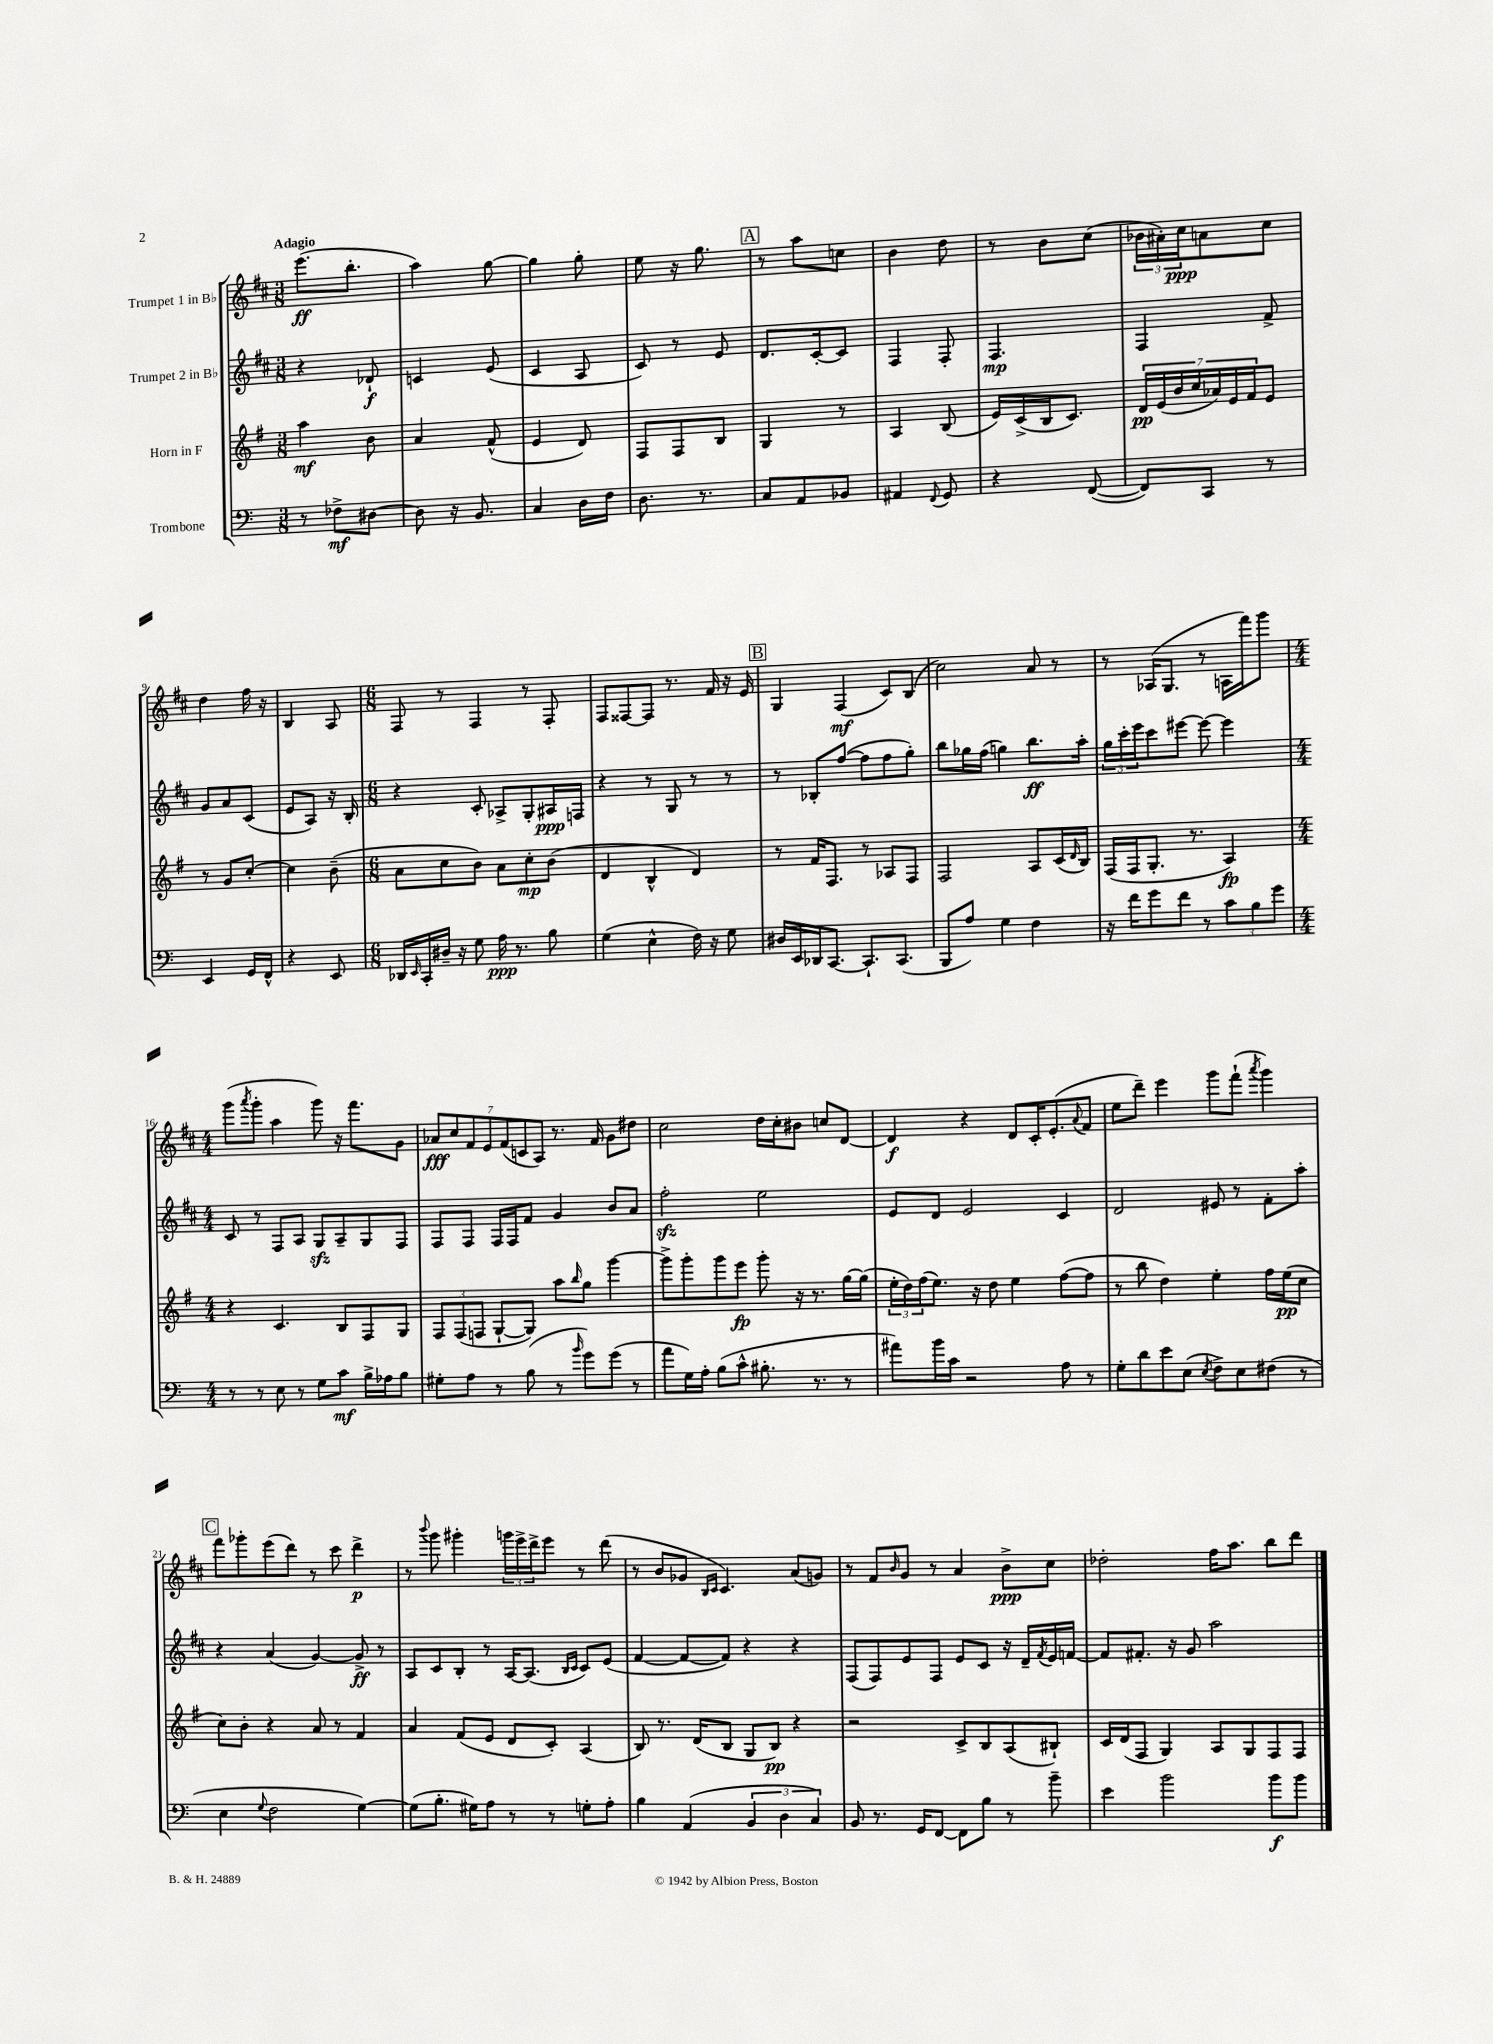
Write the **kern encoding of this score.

**kern	**kern	**kern	**kern
*staff4	*staff3	*staff2	*staff1
*clefF4	*clefG2	*clefG2	*clefG2
*k[]	*k[f#]	*k[f#c#]	*k[f#c#]
*M3/8	*M3/8	*M3/8	*M3/8
8r	4aa	4r	(8.eee
8F-^	.	.	.
.	.	.	8.bb'
[8D#	8b	8d-`	.
=	=	=	=
8D#]	4a	4c	4aa)
16r	.	.	.
8.BB	.	.	.
.	(8f#^^	(8e	[8gg
=	=	=	=
4C	4e	4c#	4gg]
16D	8d)	8A	8gg'
16F	.	.	.
=	=	=	=
8.D	8F#	8c#)	8ee
.	8F#	8r	16r
8.r	.	.	8.gg
.	8B	8e	.
=	=	=	=
8C	4G	8.d	8r
8AA	.	.	8aa
.	.	[16c#'	.
8BB-	8r	8c#]	8cc
=	=	=	=
4AA#	4A	4F#	4b
8qqFF	.	.	.
8GG	(8B	8F#'	8dd
=	=	=	=
4r	16e)	4.F#	8r
.	(16c^	.	.
.	16B	.	8b
.	8.c)	.	.
([8FF	.	.	(8cc#
=	=	=	=
8FF])	28d	4F#	24b-
.	(28e	.	.
.	.	.	24a#')
.	28b	.	.
.	.	.	24cc#
.	28cc	.	.
8CC	.	.	8a
.	28a-)	.	.
.	28e	.	.
.	28f#	.	.
8r	8e	8f#^	8cc#
=	=	=	=
4EE	8r	8g	4dd
.	8g	8a	.
16GG	[8cc'	(8c#	16ff#
16FF^^	.	.	16r
=	=	=	=
4r	4cc]	8e	4B
.	.	8A)	.
8EE	(8b~	16r	8A
.	.	16B'	.
=	=	=	=
*M6/8	*M6/8	*M6/8	*M6/8
16DD-	8a	4r	8F#
16qqEE	.	.	.
16CC'	.	.	.
16D#~	8cc	.	8r
16r	.	.	.
8G	8b)	8c#'	4F#
16A	8a	8A-^	.
8.r	.	.	.
.	8cc'	8G'	8r
8B	(8b	16A#	8F#'
.	.	16F	.
=	=	=	=
(4G	4d	4r	8F#
.	.	.	[8F##
4E^^	4B^^	8r	8F##]
.	.	8G	8.r
16F)	4d)	8r	.
16r	.	.	16f#
8G	.	8r	16r
.	.	.	16e
=	=	=	=
16D#	8r	8r	4G
16EE	.	.	.
16DD-	16f#	8B-'	.
[8.CC	8.F#	.	.
.	.	([8ff#	(4F#
8.CC`]	8r	8ff#]	.
.	8A-	8ff#	8c#)
(8.CC	.	.	.
.	8F#	8gg')	(8B
=	=	=	=
8BBB	2F#	8bb	2cc#)
8A)	.	16gg-	.
.	.	(16ff#	.
4G	.	4gg)	.
4F	8A	8.bb	8a
.	(16c	.	8r
.	16qqd	.	.
.	16B)	16aa'	.
=	=	=	=
16r	(16F#	24gg	8r
.	.	24ccc#'	.
16f	16F#	.	.
.	.	24eee	.
8g	8.G'	8ccc#	(16A-
.	.	.	8.G
8f	.	[8eee#	.
.	8.r	.	.
8r	.	8eee#_	8r
12c	4A)	4eee#]	16A
.	.	.	16fff#)
12B	.	.	.
.	.	.	8ggg
12g	.	.	.
=	=	=	=
*M4/4	*M4/4	*M4/4	*M4/4
8r	4r	8c#	(8ggg
.	.	.	8qaaa
8r	.	8r	8ggg'
8E	4.c	8F#	4aa
8r	.	8A	.
8G	.	8G	8ggg)
8c	8B	8A~	16r
.	.	.	8.fff#
16B^	8F#	8G	.
16A-	.	.	.
8B	8G	8F#	8g
=	=	=	=
8G#'	12F#	8F#	14a-
.	.	.	14cc#
.	(12F#	.	.
8A	.	8F#	.
.	.	.	14f#
.	12F	.	.
.	.	.	14e
8r	[8G`	16F#	.
.	.	.	(14f#
.	.	16F#	.
.	.	.	14c
(8B	8G])	8f#	.
.	.	.	14A)
8r	8aa	4g	8.r
16qqb	16qqbb	.	.
8g)	8gg	.	.
.	.	.	16f#
(8g	[4ggg	8b	8g
8r	.	8a	8dd#
=	=	=	=
8a	8ggg^]	2ff#'	2cc#
16G)	8ggg'	.	.
16A'	.	.	.
(8B	8ggg	.	.
8c^^	8eee	.	.
8.B#'	8ggg'	2ee	16dd
.	.	.	16cc#'
.	16r	.	8b#
8.r	8.r	.	.
.	.	.	8cc
8r	[16gg	.	[8d
.	(16gg]	.	.
=	=	=	=
8a#)	24ee'	8e	4d]
.	24dd)	.	.
.	(24ff#	.	.
16b	8.ee)	8d	.
16c	.	.	.
2r	.	2e	4r
.	16r	.	.
.	8dd	.	.
.	4ee	.	8d
.	.	.	16c#'
.	.	.	(8.e'
8A	([8ff#	4c#	.
.	.	.	8qqa
8r	8ff#]	.	8f#
=	=	=	=
8G'	8r	2d	8ee
8d	8bb	.	8ddd~)
8e	4dd)	.	4eee
(8E	.	.	.
8qE	.	.	.
8F^)	4ee'	8e#	8ggg
8E	.	8r	(8fff#`
.	.	.	8qaaa
(8F#	16ff#	8f#'	4ggg)
.	(16ee	.	.
8r	8cc	8aa'	.
=	=	=	=
4E	8cc)	4r	8fff#
.	8b'	.	8ggg-'
8qqG	.	.	.
2F	4r	(4a	(8eee
.	.	.	8ddd)
.	8a	[4g)	8r
.	8r	.	8ccc#
[4G)	4f#	8g^]	4ddd^
.	.	8r	.
=	=	=	=
(8G]	4a	8A	8r
.	.	.	8qqbbb
8.B'	.	8c#	8ggg
.	(8f#	8B'	4ggg#'
16G#)	.	.	.
8A	8e	8r	.
8r	8d	[16A	24ggg
.	.	.	24eee^
.	.	(8.A]	.
.	.	.	24ddd^
8r	8c')	.	8eee
.	.	16qqB	.
.	.	16qqc#	.
8G'	(4A	8c#)	8r
8A'	.	(8e	(8ddd
=	=	=	=
4B	8B)	[4f#	8r
.	8.r	.	8b
(4AA	.	8f#_	8g-
.	(16d	.	.
.	.	.	16qqB
.	.	.	16qqc#
.	8B	8f#])	4.c#)
6BB	8G	4r	.
.	8B)	.	.
6D	.	.	.
.	4r	4r	(8a
6C)	.	.	.
.	.	.	8g)
=	=	=	=
8BB	2r	(8F#	8r
8.r	.	8F#)	8f#
.	.	.	16qqb
.	.	8e	8g
16GG	.	.	.
[8FF	.	8F#	8r
8FF]	8c^	8e	4a
8B	8B	8c#	.
8r	(8A	16r	8b^
.	.	16d~	.
.	.	8qf#	.
8b~	8B#`)	16e	8cc#
.	.	[16f	.
=	=	=	=
4e	16c	8f]	2dd-'
.	(16d	.	.
.	8F#	8.f#'	.
2b	4G)	.	.
.	.	16r	.
.	.	8g	.
.	8A	2aa	16ff#
.	.	.	8.aa
.	8G	.	.
8b	8F#	.	8bb
8b	8F#	.	8ddd
==	==	==	==
*-	*-	*-	*-
